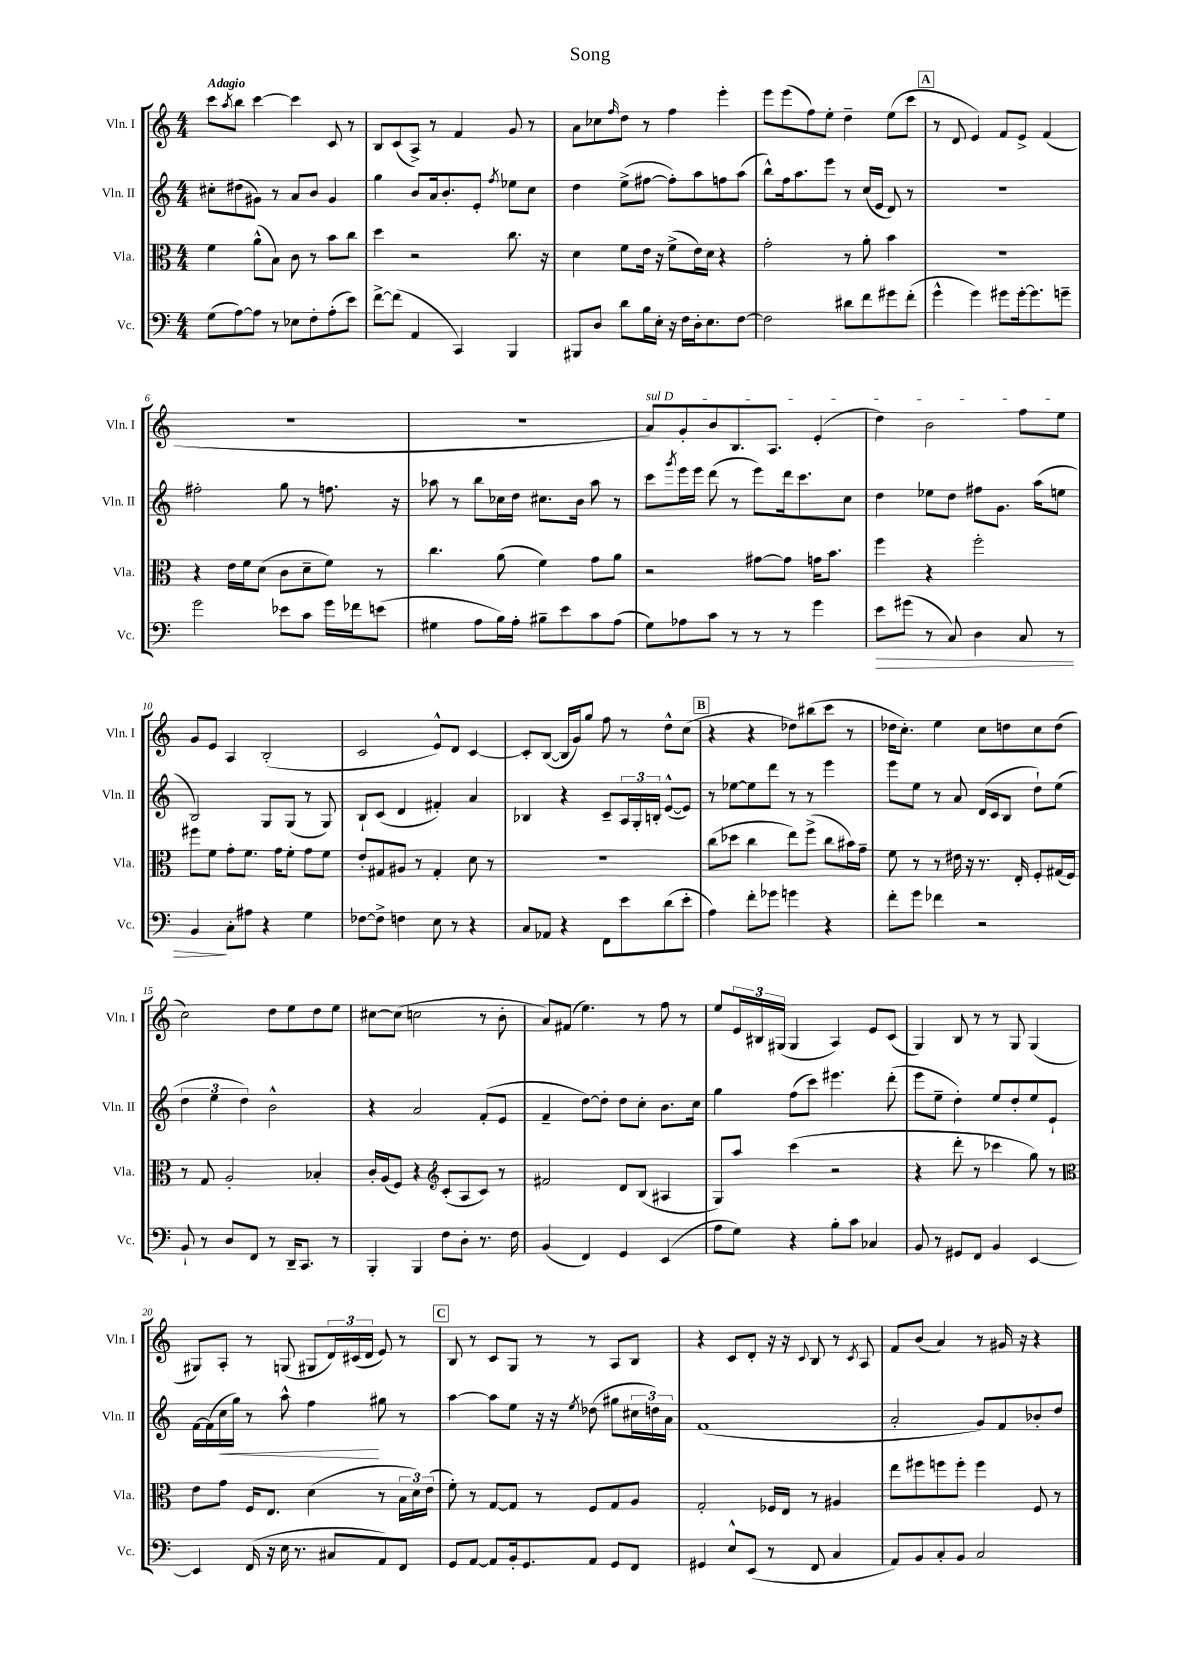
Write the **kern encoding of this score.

**kern	**kern	**kern	**kern
*staff4	*staff3	*staff2	*staff1
*clefF4	*clefC3	*clefG2	*clefG2
*k[]	*k[]	*k[]	*k[]
*M4/4	*M4/4	*M4/4	*M4/4
(8G	4f	8cc#'	8ccc
.	.	.	8qaa
[8A)	.	(8dd#	8bb
8A]	(8a^^	8g#)	[4ccc
8r	8B)	8r	.
8E-	8c	8a	4ccc]
8F'	8r	8b	.
(8A'	8b	4g#	8c
8e)	8cc	.	8r
=	=	=	=
[8f^	4dd	4gg	8B
(8f]	.	.	(8c
4AA	2r	8b	8A^)
.	.	16a	8r
.	.	8.b'	.
4CC)	.	.	4f
.	.	8e'	.
.	.	8qff	.
4BBB	8.cc	8ee-	8g
.	.	8cc	8r
.	16r	.	.
=	=	=	=
8BBB#	4d	4dd	8a
8D	.	.	8cc-
.	.	.	16qqff
8d	8f	(8ee^	8dd
16B	16e	[8ff#	8r
16E'	16r	.	.
16r	(8f^	8ff#'])	4ff
16F	.	.	.
16D'	16e)	8aa	.
8.E	16d	.	.
.	4r	8ff	4eee'
[8F	.	(8aa	.
=	=	=	=
2F]	2g'	8bb^^)	8eee
.	.	16ff	(8eee
.	.	8.aa	.
.	.	.	8ff)
.	.	8eee	8ee'
8d#	8r	8r	4dd~
8f	8a'	(16cc	.
.	.	16e	.
8g#	4b	8d)	(8ee
(8f'	.	8r	8ccc
=	=	=	=
4g^^	1r	1r	8r
.	.	.	8d
4g)	.	.	4e)
8g#	.	.	8f
[16g#'	.	.	8e^
8.g#]	.	.	.
.	.	.	(4f
8g~	.	.	.
=	=	=	=
2g	4r	2ff#'	1r
.	16e	.	.
.	16f	.	.
.	(8d	.	.
8e-	8c	8gg	.
8c	8d~	8r	.
16g	8f)	8.ff	.
16f-	.	.	.
(8e	8r	.	.
.	.	16r	.
=	=	=	=
4G#	4.cc	8aa-	1r
.	.	8r	.
8A	.	8bb	.
16B)	(8a	16cc-	.
16A'	.	16dd	.
8B#~	4f)	8.cc#	.
8e	.	.	.
.	.	16b	.
8c	8g	8aa-	.
(8A	8a	8r	.
=	=	=	=
8G)	2r	8ccc	8a)
.	.	8qggg	.
8A-	.	16eee	8g'
.	.	16eee	.
8c	.	(8ddd	8b
8r	.	8r	8.B
8r	[8g#	8eee)	.
.	.	.	8.A
8r	8g#]	16ddd	.
.	.	8.ccc	.
4g	16g	.	(4e'
.	8.b	.	.
.	.	8cc	.
=	=	=	=
8e	4ff	4dd	4dd)
(8g#	.	.	.
8r	4r	8ee-	2b
8C)	.	8dd	.
4D	2ff'	8ff#	.
.	.	8.g	.
8C	.	.	8ff
.	.	(16aa	.
8r	.	8ee	8ee
=	=	=	=
4BB	8ff#	2B)	8g
.	8f	.	8e
8C'	8g'	.	4A
8A#	8.f	.	.
4r	.	8G	(2B'
.	16g	.	.
.	8f'	(8G	.
4G	8g	8r	.
.	8f	8G)	.
=	=	=	=
[8F-	8e'	8B`	2c
8F-^]	8G#	(8c	.
4F	8A#	4d	.
.	8r	.	.
8E	4G#'	4f#')	8e^^)
8r	.	.	8d
4r	8d	4a	[4c
.	8r	.	.
=	=	=	=
8C	1r	4B-	8c']
8AA-	.	.	([8B
4r	.	4r	16B]
.	.	.	16g)
.	.	.	8gg
8FF	.	8c~	8ff
8e	.	24A	8r
.	.	24G'	.
.	.	24B'	.
(8d	.	([8e^^	8dd^^
8e'	.	8e])	(8cc
=	=	=	=
4A)	(8cc	8r	4r
.	8dd-	[8ee-	.
8f'	4cc	8ee-]	4r
8g-	.	8ddd	.
4g	8ee)	8r	8dd-)
.	(8ff^	8r	(8bb#
4r	8cc	4eee	8ccc
.	16b#)	.	8r
.	16g~	.	.
=	=	=	=
8f'	8f	8eee	16dd-
.	.	.	8.cc')
8g	8r	8ee	.
4f-	8r	8r	4ee
.	16e#	8a	.
.	16r	.	.
2r	8.r	(16d	8cc
.	.	16c	.
.	.	8B	8dd
.	16E'	.	.
.	8F'	8dd`)	8cc
.	(16G#	(8ee	(8dd
.	16F)	.	.
=	=	=	=
8BB`	8r	6dd	2cc)
8r	8G	.	.
.	.	6ee	.
8D	2A'	.	.
.	.	6dd)	.
8FF	.	.	.
8r	.	2b^^	8dd
16DD~	.	.	8ee
8.CC	.	.	.
.	4B-'	.	8dd
8r	.	.	8ee
=	=	=	=
4BBB'	16c'	4r	[8cc#
.	(16A	.	.
.	8F)	.	(8cc#]
4BBB	4r	2a	2cc
*	*clefG2	*	*
8F	(8c'	.	.
8D'	8A	.	.
8.r	8c)	(8f'	8r
.	8r	8e	8b'
16F	.	.	.
=	=	=	=
(4BB	2f#	4f~	8a)
.	.	.	(8f#
4FF)	.	[8dd)	4.ee)
.	.	8dd']	.
4GG	8d	8dd	.
.	(8B	8cc'	8r
(4EE	4A#	8.b	8ff
.	.	.	8r
.	.	16cc	.
=	=	=	=
8A	8G)	4gg	8ee
8G)	8aa	.	24e
.	.	.	24B#
.	.	.	(24G#
4r	(4ccc	(8ff	4G#
.	.	8ccc)	.
8B'	2r	4.eee#	4A)
8c	.	.	.
4C-	.	.	8e
.	.	(8ddd'	(8c
=	=	=	=
8BB	4r	8eee	4G)
8r	.	8ee~	.
8GG#	8ddd'	4dd')	8B
8FF	8r	.	8r
4BB	4ccc-	8ee	8r
.	.	8dd'	8G
[4EE	8gg)	8ee	(4G
.	8r	8e`	.
=	=	=	=
*	*clefC3	*	*
4EE]	8e	[16f	8G#)
.	.	(16f]	.
.	8g	16cc	8A'
.	.	16gg)	.
(16FF	16F	8r	8r
16r	8.E	.	.
16E	.	8aa^^	(8G
8.r	.	.	.
.	(4d	4ff	8G#
8C#	.	.	24d)
.	.	.	(24c#
.	.	.	24d
8AA)	8r	8gg#	8e)
8FF	24B	8r	8r
.	24d)	.	.
.	(24e	.	.
=	=	=	=
8GG	8f')	[4aa	8B
[8AA	8r	.	8r
8AA]	[8G	8aa]	8c
16BB'	8G]	8ee	8G
8.GG	.	.	.
.	8r	16r	8r
.	.	16r	.
.	.	8qee	.
8AA	8F	(8dd-	8r
8GG	8G	8gg#	8A
8FF	8A	24cc#	8B
.	.	24dd)	.
.	.	24a	.
=	=	=	=
4GG#	2G'	(1f	4r
8E^^	.	.	8c
(8EE	.	.	8d'
8r	16F-	.	16r
.	16E	.	16r
.	.	.	8qqc
8FF	8r	.	8B
4C	4A#	.	8r
.	.	.	8qc
.	.	.	8A
=	=	=	=
8AA)	8ee	2a'	8f
8BB	8ff#	.	(8b
8C'	8ff	.	4a)
8BB	8ff'	.	.
2C	4ff	8g)	8r
.	.	8f	16g#
.	.	.	16r
.	8F	8b-'	4r
.	8r	8dd	.
==	==	==	==
*-	*-	*-	*-
